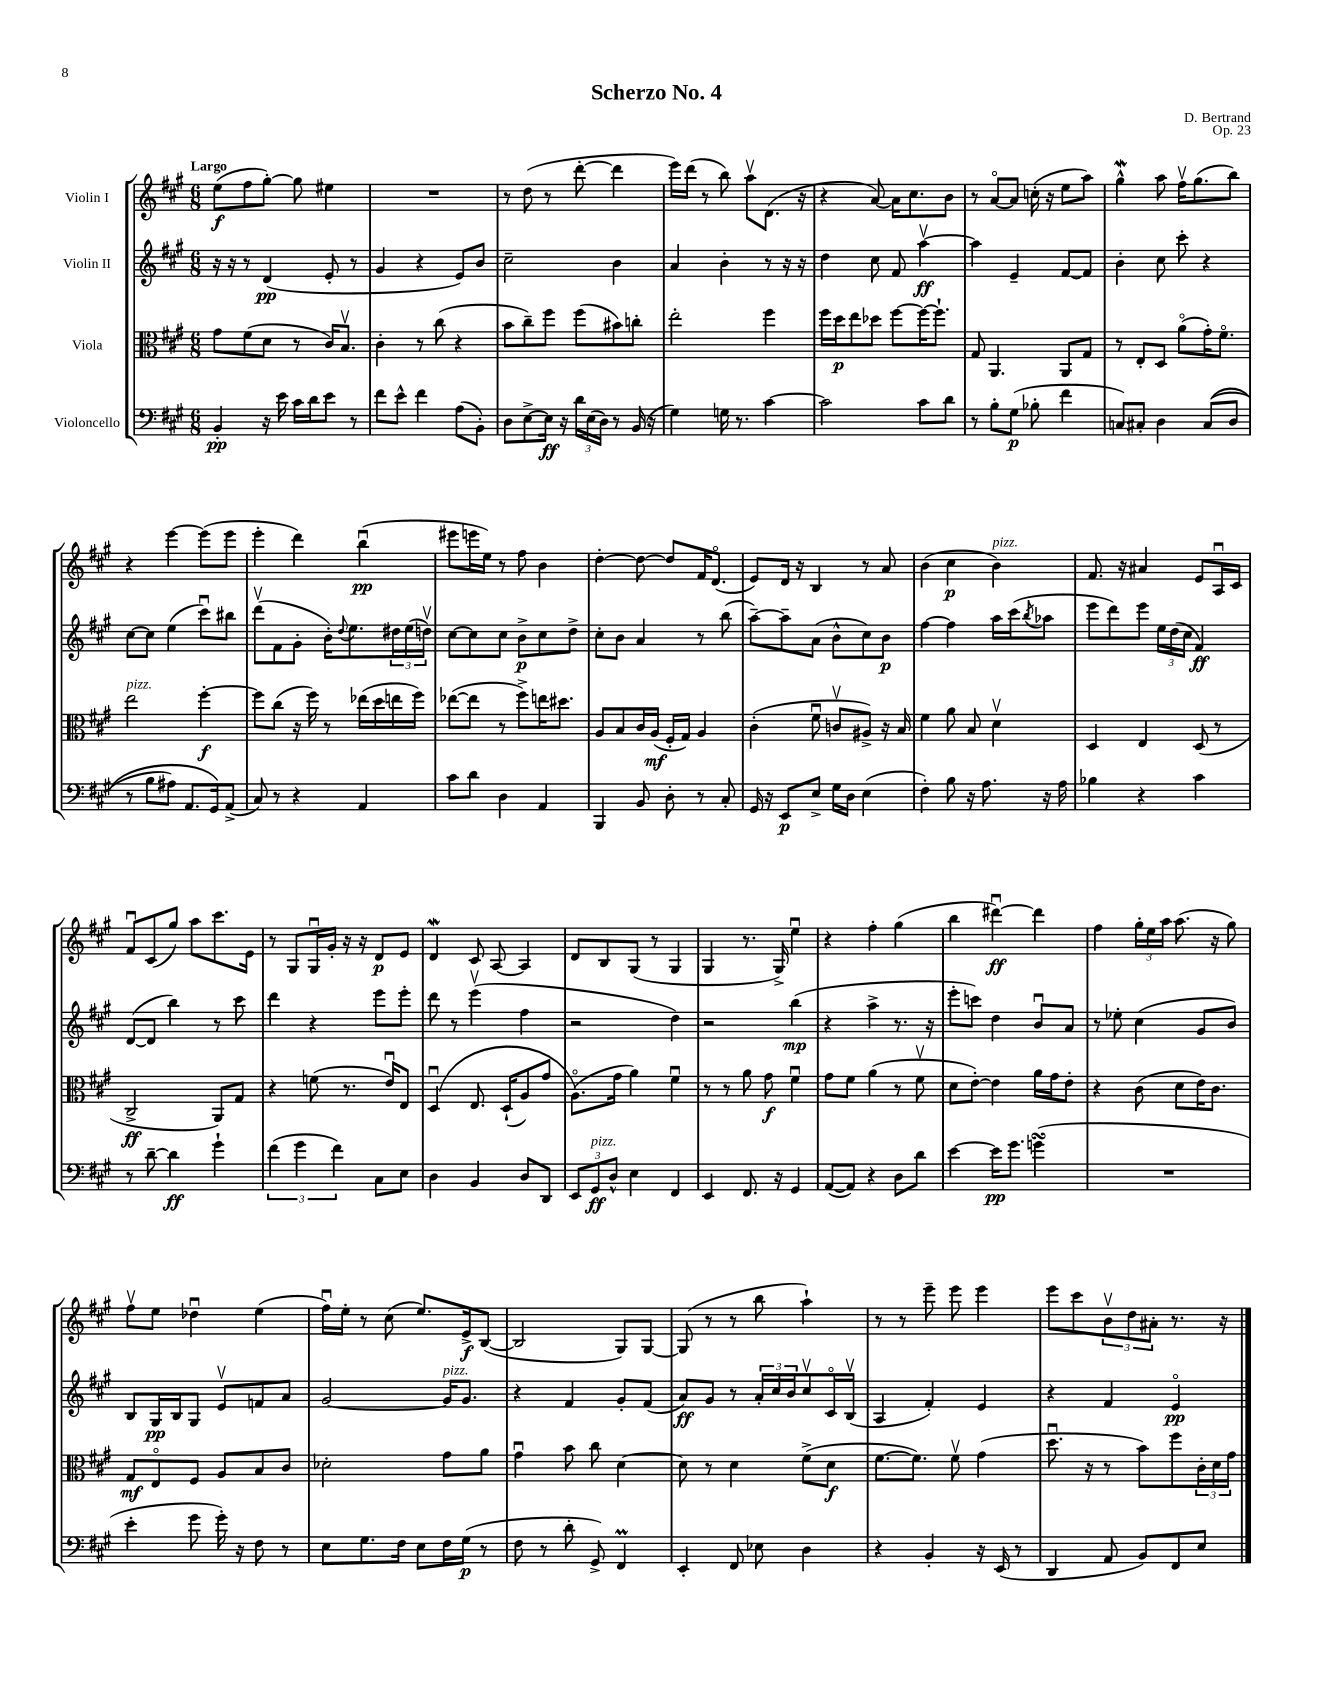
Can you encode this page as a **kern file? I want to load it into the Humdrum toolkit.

**kern	**kern	**kern	**kern
*staff4	*staff3	*staff2	*staff1
*clefF4	*clefC3	*clefG2	*clefG2
*k[f#c#g#]	*k[f#c#g#]	*k[f#c#g#]	*k[f#c#g#]
*M6/8	*M6/8	*M6/8	*M6/8
4BB'	8g#	16r	(8ee
.	.	16r	.
.	(8f#	8r	8ff#
16r	8d	(4d	[8gg#')
16e	.	.	.
16c#	8r	.	8gg#]
16d	.	.	.
8e	16c#)	8e'	4ee#
.	8.Bv	.	.
8r	.	8r	.
=	=	=	=
8f#	4c#'	4g#	2.r
8e^^	.	.	.
4f#	8r	4r	.
.	(8cc#	.	.
(8A	4r	8e)	.
8BB')	.	8b	.
=	=	=	=
8D	8b	2cc#~	8r
[8E^	8cc#~)	.	(8dd
16E]	8ff#	.	8r
16r	.	.	.
24d	(8ff#	.	[8ddd'
(24E	.	.	.
24D)	.	.	.
8r	8b#)	4b	4ddd]
(16BB	8cc'	.	.
16r	.	.	.
=	=	=	=
4G#)	2ee'	4a	16eee)
.	.	.	(16ddd
.	.	.	8r
16G	.	4b'	8bb)
8.r	.	.	.
.	.	.	8aav
[4c#	4ff#	8r	(8.d
.	.	16r	.
.	.	16r	16r
=	=	=	=
2c#]	16ff#	4dd	4r
.	16dd	.	.
.	8ee	.	.
.	8dd-	8cc#	[8a)
.	[8ff#	8f#	16a]
.	.	.	8.cc#
8c#	16ff#_	[4aav	.
.	8.ff#`]	.	.
8d	.	.	8b
=	=	=	=
8r	8G#	4aa]	8r
8B'	4.AA	.	[8ao
(8G#	.	4e~	8a]
8B-'	.	.	(16cc'
.	.	.	16r
4f#	8AA	[8f#	8ee
.	8G#	8f#]	8aa)
=	=	=	=
8C)	8r	4b'	4gg#^^
8C#'	8E'	.	.
4D	8D	8cc#	8aa
.	(8ao	8ccc#'	16ff#v
.	.	.	(8.gg#
&((8C#	16g#')	4r	.
.	8.f#o	.	.
8D	.	.	8bb)
=	=	=	=
8r	2ee	[8cc#	4r
8B	.	8cc#]	.
8A#)	.	(4ee	[4eee
8.AA	.	.	.
.	[4ff#'	8ccc#u)	(8eee]
16GG#&)	.	.	.
(8AA^	.	8bb#	8eee
=	=	=	=
8C#)	8ff#]	(8dddv	4eee'
8r	(8cc#	8f#	.
4r	16r	8g#'	4ddd)
.	16ff#)	.	.
.	8r	16b')	.
.	.	8qqdd	.
.	.	8.ee	.
4AA	(16ee-	.	(4bbu
.	16dd	.	.
.	16ee	24dd#	.
.	.	(24ee	.
.	16ff#)	.	.
.	.	24ddv)	.
=	=	=	=
8c#	([8ee-	[8cc#	8eee#
8d	8ee-]	8cc#]	16eee
.	.	.	16ee)
4D	8r	8cc#	8r
.	8ff#^)	8b^	8ff#
4AA	16ee	8cc#	4b
.	8.dd#	.	.
.	.	8dd^	.
=	=	=	=
4BBB	8A	8cc#'	[4dd'
.	8B	8b	.
8BB	16c#	4a	8dd_
.	(16A	.	.
8D'	16F#'	.	8dd]
.	16G#)	.	.
8r	4A	8r	16f#
.	.	.	(8.do
8C#'	.	(8bb	.
=	=	=	=
16GG#	(4c#'	[8aa~)	8e)
16r	.	.	.
8EE	.	8aa~]	16d
.	.	.	16r
8E^	8f#u	(8a	4B
16G#	8cv	8b^^	.
16D	.	.	.
(4E	8A#^)	8cc#)	8r
.	16r	8b	8a
.	16B	.	.
=	=	=	=
4F#')	4f#	[4ff#	(4b
8B	8a	4ff#]	4cc#
16r	8B	.	.
8.A	.	.	.
.	4dv	16aa	4b)
.	.	(16ccc#	.
.	.	8qbb	.
16r	.	8aa-	.
16A	.	.	.
=	=	=	=
4B-	4D	8eee	8.f#
.	.	8ddd)	.
.	.	.	16r
4r	4E	8eee	4a#
.	.	24ee	.
.	.	(24dd	.
.	.	24cc#	.
4c#	(8D	4f#)	8e
.	8r	.	16Au
.	.	.	16c#
=	=	=	=
8r	2C#^	([8d	8f#u
[8d~	.	8d]	(8c#
4d]	.	4bb)	8gg#)
.	.	.	8aa
4g#`	8AA)	8r	8.ccc#
.	8G#	8ccc#	.
.	.	.	16e
=	=	=	=
(6f#	4r	4ddd	8r
.	.	.	8G#
6g#	.	.	.
.	(8f	4r	16G#u
.	.	.	16g#'
6f#)	.	.	.
.	8.r	.	16r
.	.	.	16r
8C#	.	8eee	8d
.	16eu)	.	.
8E	8E	8eee'	8e
=	=	=	=
4D	&(4Du	8ddd	4d
.	.	8r	.
4BB	8.E	(4eeev	8c#
.	.	.	[8A
.	(16D`	.	.
8D	8A)	4ff#	4A]
8DD	8g#	.	.
=	=	=	=
12EE	(8.Ao&)	2r	8d
12GG#	.	.	.
.	.	.	8B
12D^^	.	.	.
.	16g#	.	.
4E	4a)	.	(8G#
.	.	.	8r
4FF#	4f#u	4dd)	4G#
=	=	=	=
4EE	8r	2r	4G#
.	8r	.	.
8.FF#	8a	.	8.r
.	8g#	.	.
16r	.	.	16G#^)
4GG#	4f#u	(4bb	4eeu
=	=	=	=
([8AA	8g#	4r	4r
8AA])	8f#	.	.
4r	(4a	4aa^	4ff#'
8D	8r	8.r	(4gg#
8d	8f#v	.	.
.	.	16r	.
=	=	=	=
[4e	8d	8eee'	4bb
.	[8e')	8ccc)	.
16e]	4e]	4dd	[4ddd#u)
8.g#	.	.	.
(4g	16a	8bu	4ddd#]
.	16g#	.	.
.	8e'	8a	.
=	=	=	=
2.r	4r	8r	4ff#
.	.	8ee-'	.
.	(8c#	(4cc#	24gg#'
.	.	.	24ee
.	.	.	24aa
.	8d	.	(8.aa
.	16e)	8g#	.
.	8.c#	.	16r
.	.	8b)	8gg#)
=	=	=	=
4e'	8G#	8B	8ff#v
.	8Eo	16G#	8ee
.	.	16B	.
8g#	8F#	8G#	4dd-u
16g#')	8A	8ev	.
16r	.	.	.
8F#	8B	8f	(4ee
8r	8c#	8a	.
=	=	=	=
8E	2d-'	[2g#	16ff#u)
.	.	.	16ee'
8.G#	.	.	8r
.	.	.	(8cc#
16F#	.	.	.
8E	.	.	8.ee)
16F#	8g#	16g#]	.
(16G#	.	8.g#	16e^
8r	8a	.	([8B
=	=	=	=
8F#	4g#u	4r	2B]
8r	.	.	.
8d'	8b	4f#	.
8GG#^)	8cc#	.	.
4FF#	[4d	8g#'	8G#)
.	.	(8f#	[8G#
=	=	=	=
4EE'	8d]	8a)	(8G#]
.	8r	8g#	8r
8FF#	4d	8r	8r
8E-	.	24a'	8bb
.	.	24cc#	.
.	.	24b	.
4D	(8f#^	8cc#v	4aa`)
.	8d	16c#o	.
.	.	(16Bv	.
=	=	=	=
4r	[8.f#	4A	8r
.	.	.	8r
.	8.f#])	.	.
4BB'	.	4f#')	8eee~
.	8f#v	.	8eee
16r	(4g#	4e	4eee
(16EE	.	.	.
8r	.	.	.
=	=	=	=
4DD	8.ddu	4r	8eee
.	.	.	8ccc#
.	16r	.	.
8AA	8r	4f#	12bv
.	.	.	12dd
8BB)	8b)	.	.
.	.	.	12a#'
8FF#	8ff#	4eo	8.r
8E	24c#'	.	.
.	24d	.	.
.	.	.	16r
.	24g#	.	.
==	==	==	==
*-	*-	*-	*-
